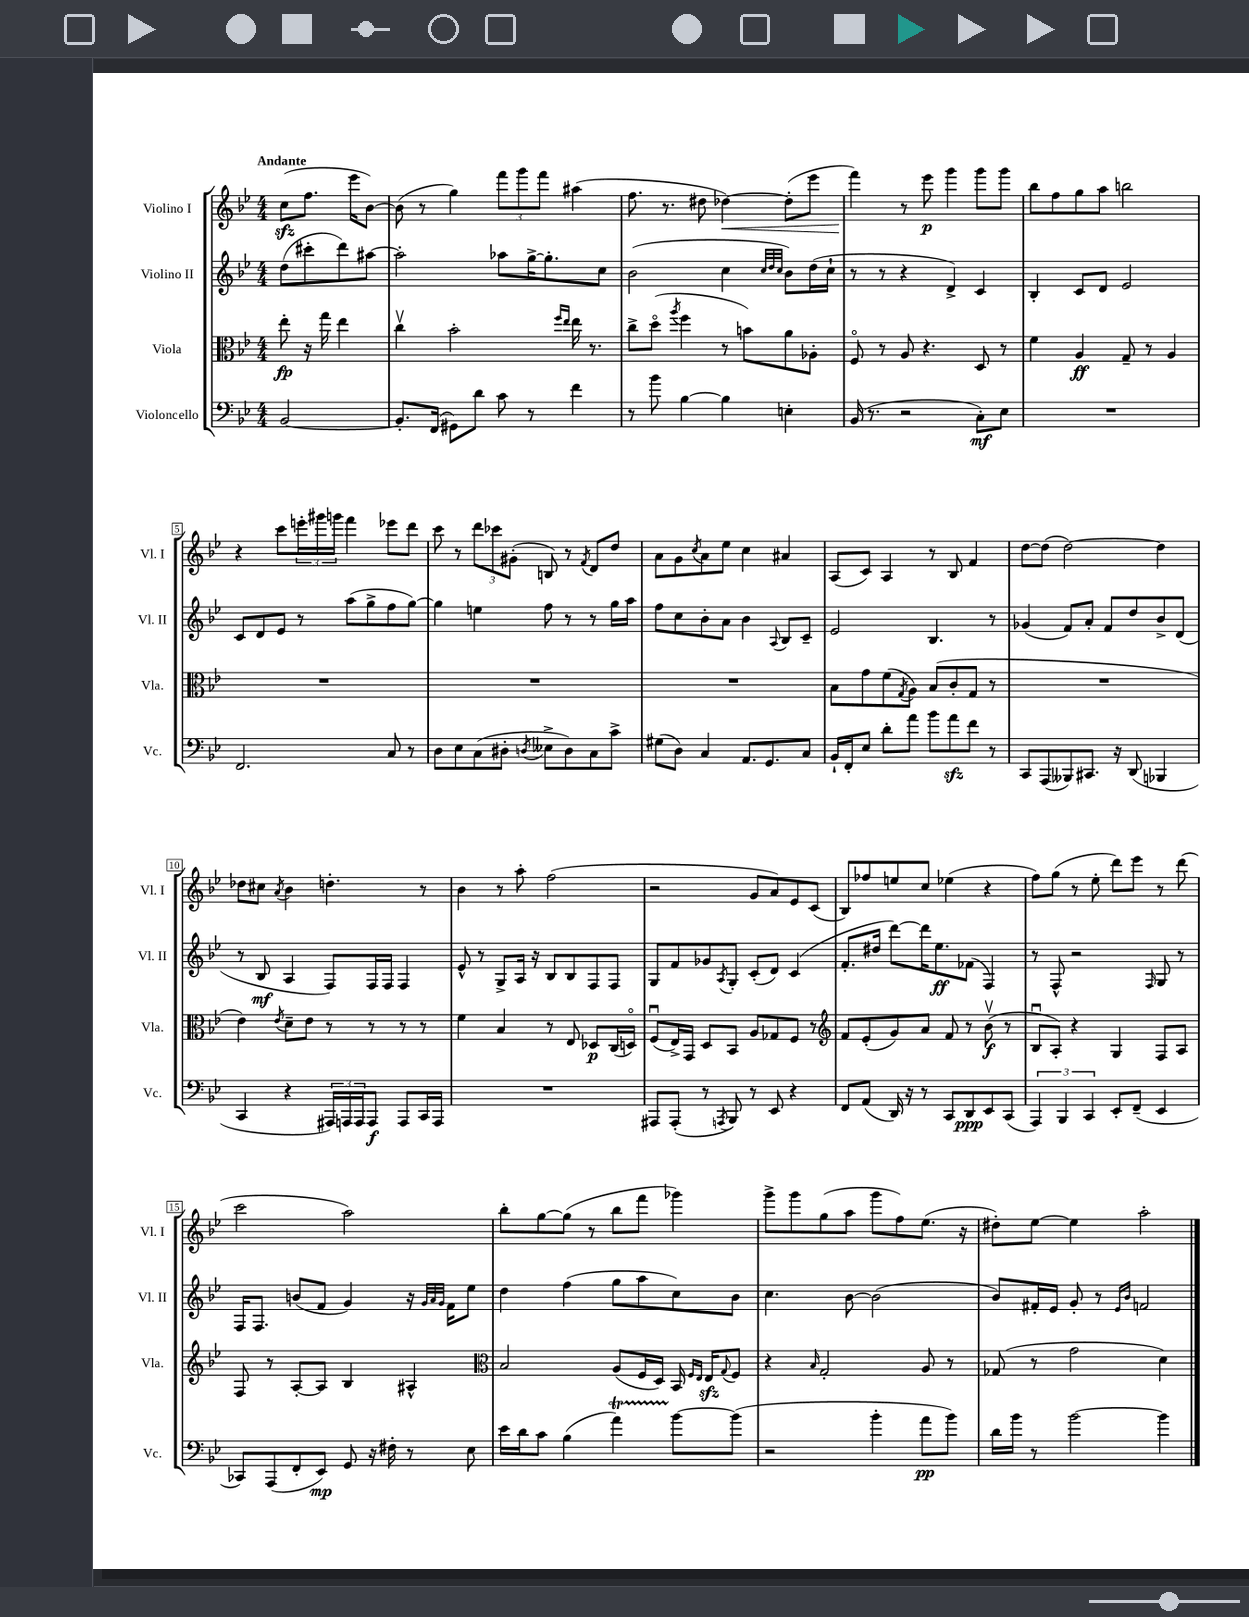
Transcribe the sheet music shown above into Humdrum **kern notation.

**kern	**kern	**kern	**kern
*staff4	*staff3	*staff2	*staff1
*clefF4	*clefC3	*clefG2	*clefG2
*k[b-e-]	*k[b-e-]	*k[b-e-]	*k[b-e-]
*M4/4	*M4/4	*M4/4	*M4/4
[2BB-	8ee-'	(8dd	(8cc
.	16r	8ccc#'	8.ff
.	16gg	.	.
.	4ee-	8ddd)	.
.	.	.	16eee-
.	.	[8aa#	[8b-)
=	=	=	=
8.BB-']	4ccv	2aa#']	(8b-]
.	.	.	8r
(16FF	.	.	.
8GG#)	2b-'	.	4gg)
8d	.	.	.
8c	.	8aa-	12fff
.	.	.	12ggg
8r	.	[16gg^	.
.	.	.	12fff
.	.	8.gg']	.
.	16qqff	.	.
.	16qqee-	.	.
4f	16ee-	.	(4aa#
.	8.r	.	.
.	.	8cc	.
=	=	=	=
8r	8cc^	(2b-	8.ff
8b-	(8ddo	.	.
.	.	.	8.r
.	8qaa	.	.
[4B-	4ff	.	.
.	.	.	8dd#
4B-]	8r	4cc	[4dd-)
.	8b)	.	.
.	.	32qqcc	.
.	.	32qqdd	.
.	.	32qqcc	.
4E'	8a	8b-)	(8dd-']
.	8A-'	(16dd	8eee-
.	.	16cc`	.
=	=	=	=
(16BB-	8Fo	8r	4fff)
8.r	.	.	.
.	8r	8r	.
2r	8A	4r	8r
.	4.r	.	8eee-
.	.	4d^)	4ggg
8C')	8D	4c	8ggg
8E-	8r	.	8ggg
=	=	=	=
1r	4f	4B-'	8bb-
.	.	.	8ff
.	4A	8c	8gg
.	.	8d	8aa
.	8G~	2e-	2bb
.	8r	.	.
.	4A	.	.
=	=	=	=
2.FF	1r	8c	4r
.	.	8d	.
.	.	8e-	8ccc
.	.	8r	24eee'
.	.	.	24ggg#
.	.	.	24ggg
.	.	(8aa	4fff
.	.	8gg^	.
8C	.	8ff	8eee-
8r	.	[8gg)	8ddd
=	=	=	=
8D	1r	4gg]	8ccc
8E-	.	.	8r
(8C	.	4ee	12ddd
.	.	.	12ccc-
8D#'	.	.	.
.	.	.	(12g#'
8qD	.	.	.
8E--^	.	8ff	8B)
8D)	.	8r	8r
.	.	.	8qf
8C	.	8r	8d
8c^	.	16gg	8dd
.	.	16aa	.
=	=	=	=
(8G#	1r	8ff	8a
8D)	.	8cc	8g
.	.	.	8qcc
4C	.	8b-'	8a
.	.	8a	8ee-
8.AA	.	4b-	4cc
8.GG	.	.	.
.	.	8qqA	.
.	.	8B-	4a#
8C	.	8c~	.
=	=	=	=
16BB-`	8B-	2e-	(8A
16FF'	.	.	.
8E-	8g	.	8c)
8d'	(8f	.	4A
.	8qG	.	.
8a	8A)	.	.
8b-	(8B-	4.B-	8r
8a	8c'	.	8B-
8f	8G	.	4f
8r	8r	8r	.
=	=	=	=
8CC	1r	(4g-	[8dd
(8AAA	.	.	(8dd]
8BBB--)	.	8f)	[2dd)
8.CC#	.	8a'	.
.	.	8f	.
16r	.	.	.
(8DD	.	8dd	.
4BBB-	.	8b-^	4dd]
.	.	(8d	.
=	=	=	=
4CC	4e-)	8r	8dd-
.	.	8B-	8cc#
.	8qe-	.	8qa
4r	8d~	4A	4b-
.	8e-	.	.
24AAA#)	8r	8F)	4.dd'
24AAA	.	.	.
24AAA	.	.	.
8AAA	8r	16F	.
.	.	16F	.
8AAA	8r	4F	.
16CC	8r	.	8r
16AAA	.	.	.
=	=	=	=
1r	4f	8e-^^	4b-
.	.	8r	.
.	4B-	8G^	8r
.	.	16A	8aa'
.	.	16r	.
.	8r	8B-	(2ff
.	8E-	8B-	.
.	8D-	8F	.
.	(16C	8F	.
.	16Do)	.	.
=	=	=	=
8AAA#	(8Fu	8G	2r
(8AAA#'	16E-^)	8f	.
.	16GG	.	.
8r	8D	8g-	.
8qAAA	.	8qA	.
8BBB-)	8BB-	8G'	.
8r	8A	(8c'	8g
8EE-	8G-	8d)	8a)
4r	8F	(4c	8e-
.	8r	.	(8c
=	=	=	=
*	*clefG2	*	*
8FF	8f	8.f'	8B-)
(8AA	(8e-'	.	8ff-
.	.	16dd#	.
16DD)	8g)	[8ddd)	8ee
16r	.	.	.
8r	8a	16ddd]	8cc
.	.	8.ee-	.
8CC	8f	.	(4ee-
8DD	8r	(8f-	.
8EE-	(8b-v	4F)	4r
(8CC	8r	.	.
=	=	=	=
6AAA)	8B-u	8r	8ff)
.	8A')	8F^^	(8gg
6BBB-	.	.	.
.	4r	2r	8r
6CC	.	.	.
.	.	.	8ee-'
8EE-'	4G	.	8ddd)
(8FF~	.	.	8eee-
.	.	16qqF	.
4EE-	8F	8G	8r
.	8A	8r	(8ddd
=	=	=	=
8CC-)	8F	16F	2ccc
.	.	8.F	.
(8AAA	8r	.	.
8FF'	[8A'	(8b	.
8EE-)	8A]	8f	.
8GG	4B-	4g)	2aa)
16r	.	.	.
16F#'	.	.	.
8r	4A#^^	16r	.
.	.	32qqg	.
.	.	32qqa	.
.	.	32qqg	.
.	.	16f	.
8E-	.	8ee-	.
=	=	=	=
*	*clefC3	*	*
16e-	2B-	4dd	8bb-'
16d	.	.	.
8c	.	.	[8gg
(4B-	.	(4ff	(8gg]
.	.	.	8r
4a)	(8A	8gg	8bb-
.	16F	8aa	8fff
.	16D)	.	.
[8b-	16BB-	8cc)	4ggg-)
.	16qqF	.	.
.	16qqE-	.	.
.	16E-	.	.
.	8qqG	.	.
(8b-]	8F	8b-	.
=	=	=	=
2r	4r	4.cc	8ggg^
.	.	.	8ggg
.	16qqB-	.	.
.	2G'	.	(8gg
.	.	[8b-	8aa
4b-'	.	(2b-]	8ggg
.	.	.	8ff)
8a	8A	.	(8.ee-
8b-)	8r	.	.
.	.	.	16r
=	=	=	=
16d	(8G-	8b-)	8dd#')
16b-	.	.	.
8r	8r	16f#'	[8ee-
.	.	16e-	.
[2b-	2g	8g'	4ee-]
.	.	8r	.
.	.	16qqe-	.
.	.	16qqb-	.
.	.	2f	2aa'
4b-]	4d)	.	.
==	==	==	==
*-	*-	*-	*-
